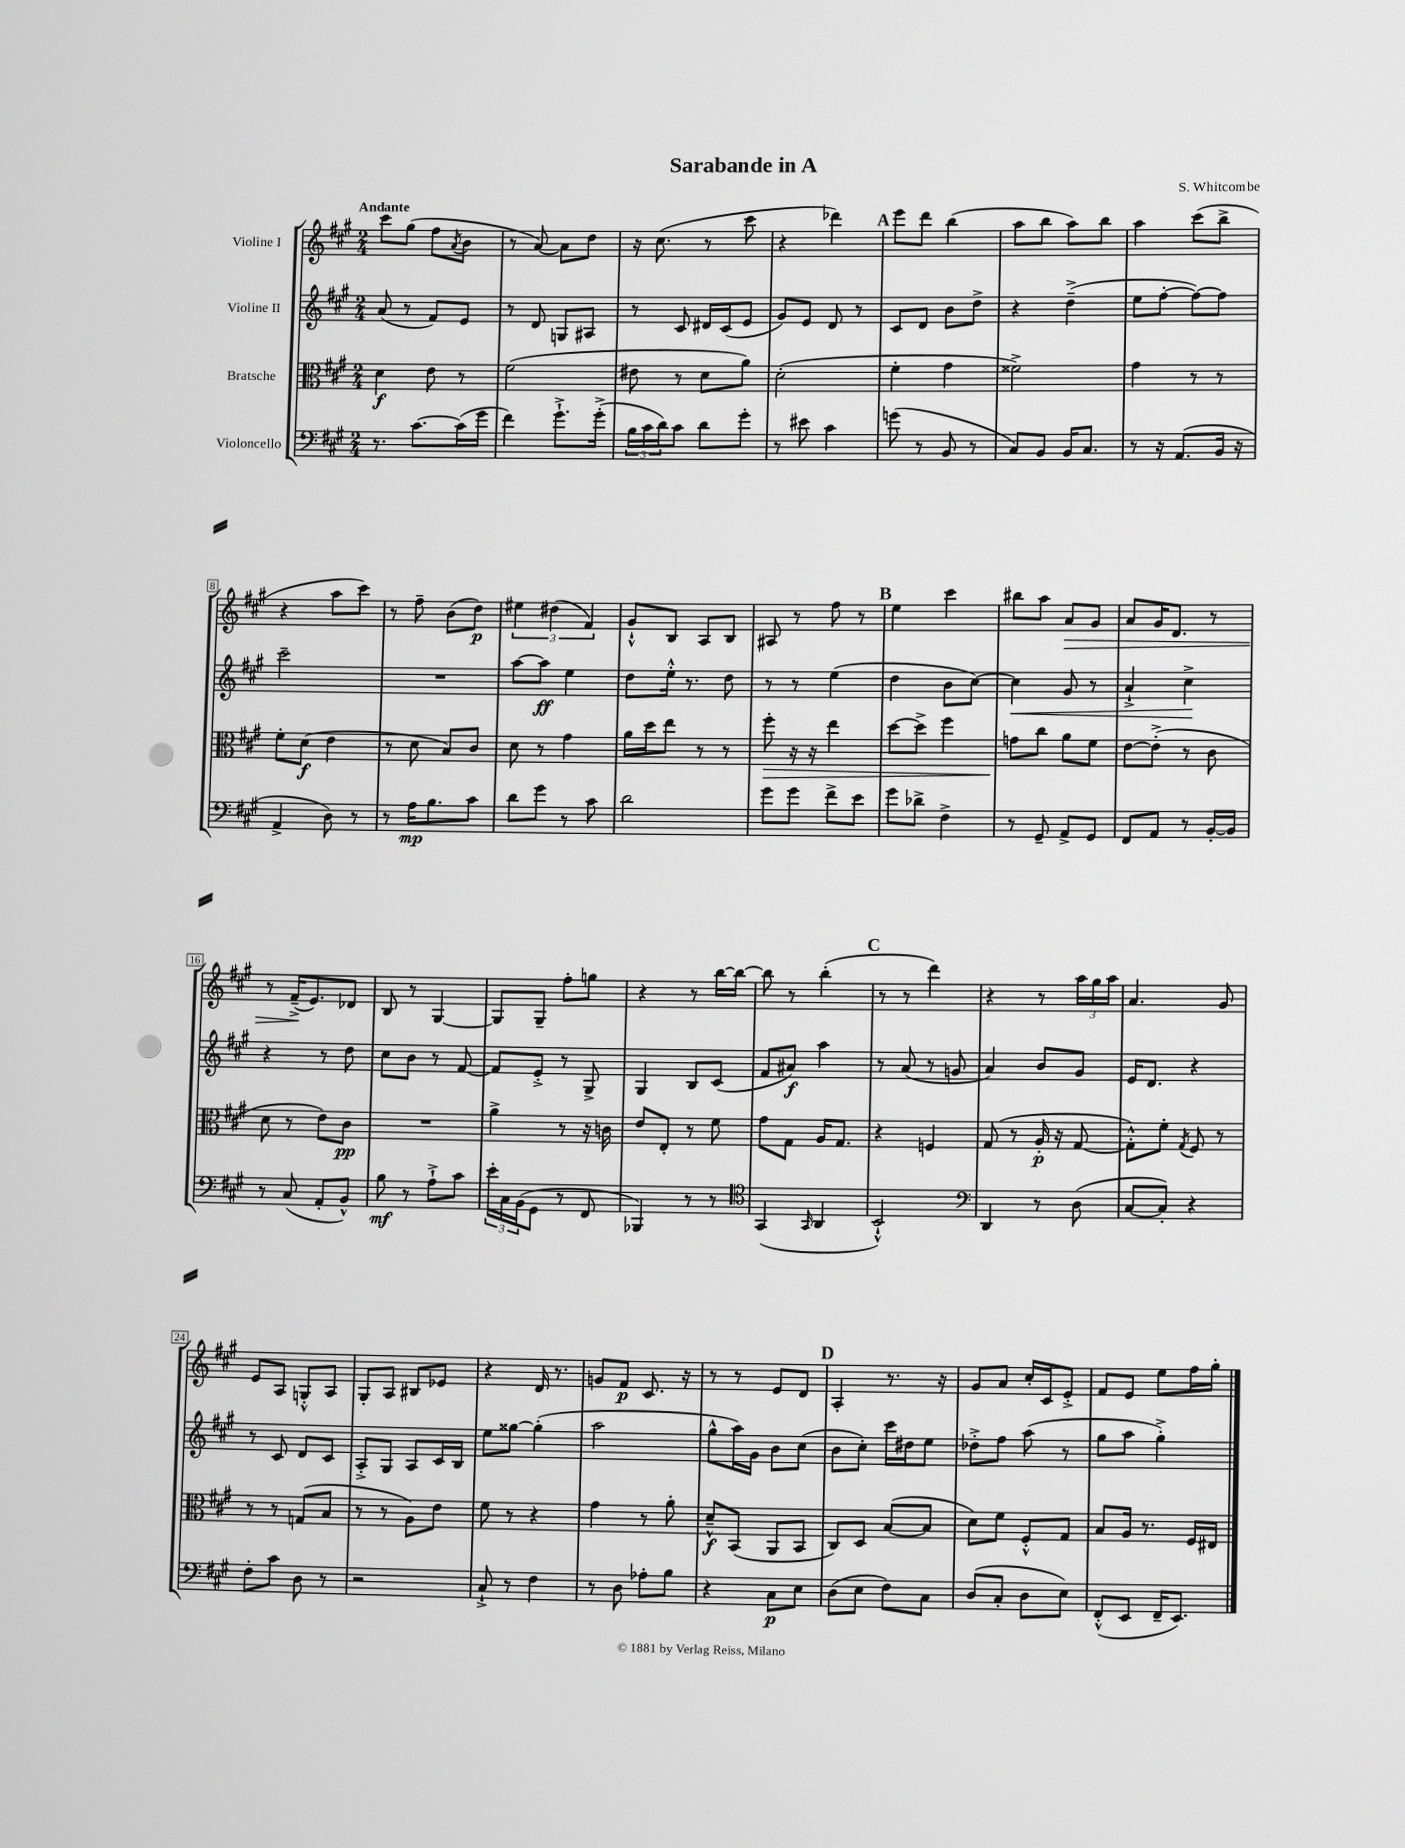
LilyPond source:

\header { title = "Sarabande in A" composer = "S. Whitcombe" }
<<
\new StaffGroup <<
\new Staff = "s0" \with { instrumentName = "Violine I" } {
    \clef treble \key a \major \numericTimeSignature \time 2/4 \tempo "Andante"
    cis'''8 gis''8( fis''8 \acciaccatura { a'8 } b'8 |
    r8 a'8~) a'8 d''8 |
    r16 cis''8.( r8 cis'''8 |
    r4 des'''4) |
    \mark \markup { \bold "A" } e'''8 d'''8 b''4( |
    a''8 b''8 a''8) b''8 |
    a''4 cis'''8( b''8-> |
    r4 a''8 cis'''8) |
    r8 fis''8-- b'8( d''8\p) |
    \tuplet 3/2 { eis''4 dis''4( fis'4) } |
    gis'8-!-^ b8 a8 b8 |
    ais8 r8 fis''8 r8 |
    \mark \markup { \bold "B" } e''4 cis'''4 |
    bis''8 a''8 a'8\> gis'8 |
    a'8 gis'16 d'8. r8 |
    r8 fis'16--->\!( e'8.) des'8 |
    b8 r8 gis4~ |
    gis8 gis8-- fis''8-. g''8 |
    r4 r8 b''16~ b''16~ |
    b''8 r8 b''4-.( |
    \mark \markup { \bold "C" } r8 r8 d'''4) |
    r4 r8 \tuplet 3/2 { a''16 gis''16 a''16 } |
    a'4. gis'8 |
    e'8 a8 g8-.-^ a8 |
    gis8-. a8 bis8 ees'8 |
    r4 d'16 r8. |
    g'8 fis'8\p cis'8. r16 |
    r8 r8 e'8 d'8 |
    \mark \markup { \bold "D" } a4-. r8. r16 |
    gis'8 a'8 cis''16-. cis'16 e'8-.-> |
    fis'8 e'8 e''8 fis''16 gis''16-. \bar "|." |
}
\new Staff = "s1" \with { instrumentName = "Violine II" } {
    \clef treble \key a \major \numericTimeSignature \time 2/4
    a'8( r8 fis'8) e'8 |
    r8 d'8 g8 ais8 |
    r8 cis'8 dis'16 cis'16( e'8 |
    gis'8) e'8 d'8 r8 |
    \mark \markup { \bold "A" } cis'8 d'8 b'8 d''8-> |
    r4 d''4--->( |
    e''8 fis''8~-. fis''8~) fis''8 |
    cis'''2-- |
    R2 |
    a''8~ a''8\ff e''4 |
    d''8 e''16-.-^ r8. d''8 |
    r8 r8 e''4( |
    \mark \markup { \bold "B" } d''4 b'8 cis''8~) |
    cis''4\< gis'8 r8 |
    a'4-!-> cis''4->\! |
    r4 r8 d''8 |
    cis''8 b'8 r8 fis'8~ |
    fis'8 e'8-.-> r8 gis8-> |
    gis4 b8 cis'8( |
    fis'8 ais'8\f) a''4 |
    \mark \markup { \bold "C" } r8 a'8( r8 g'8 |
    a'4) b'8 gis'8 |
    e'16 d'8. r4 |
    r8 cis'8 d'8 cis'8 |
    a8-.-> gis8 a8 cis'16 b16 |
    e''8 gisis''8~ gisis''4-.( |
    a''2 |
    gis''8-^ a''16) gis'16 b'8 cis''8( |
    \mark \markup { \bold "D" } b'8 cis''8-.) cis'''16 dis''16 e''8 |
    des''8-.-> fis''8 a''8( r8 |
    gis''8 a''8 gis''4-.->) \bar "|." |
}
\new Staff = "s2" \with { instrumentName = "Bratsche" } {
    \clef alto \key a \major \numericTimeSignature \time 2/4
    d'4\f e'8 r8 |
    fis'2( |
    eis'8 r8 d'8 a'8) |
    d'2-.( |
    \mark \markup { \bold "A" } fis'4-. gis'4 |
    fisis'2->) |
    gis'4 r8 r8 |
    fis'8-. d'8\f( e'4 |
    r8 d'8 b8) cis'8 |
    d'8 r8 gis'4 |
    a'16 d''16 e''8 r8 r8 |
    fis''8-.\> r16 r16 e''4 |
    \mark \markup { \bold "B" } d''8~ d''8-> fis''4 |
    g'8\! cis''8 a'8 fis'8 |
    e'8~ e'8-.->( r8 cis'8 |
    d'8 r8 e'8) cis'8\pp |
    R2 |
    a'4-> r8 r16 c'16 |
    e'8 e8-. r8 fis'8 |
    gis'8 gis8 a16 gis8. |
    \mark \markup { \bold "C" } r4 f4 |
    gis8( r8 a16-.\p r16 gis8~ |
    gis8-.-^) fis'8-. \acciaccatura { gis8 } fis8 r8 |
    r8 r8 g8( b8 |
    r8 r8 a8) e'8 |
    fis'8 r8 r4 |
    gis'4 r8 a'8-. |
    d'8---^\f b,8( a,8 b,8 |
    \mark \markup { \bold "D" } cis8) d8 b8~( b8 |
    d'8) fis'8 fis8-.-^ gis8 |
    b8 a16 r8. fis16 eis16 \bar "|." |
}
\new Staff = "s3" \with { instrumentName = "Violoncello" } {
    \clef bass \key a \major \numericTimeSignature \time 2/4
    r8. cis'8.~ cis'16( gis'16 |
    fis'4) gis'8.-!-> gis'16-.->( |
    \tuplet 3/2 { b16 cis'16 d'16) } cis'8 d'8 gis'8-. |
    r8 eis'8 cis'4 |
    \mark \markup { \bold "A" } g'8( r8 b,8 r8 |
    cis8) b,8 b,16 cis8. |
    r8 r16 a,8.( b,16 r16 |
    a,4-> d8) r8 |
    r8 a16\mp b8. cis'8 |
    d'8 gis'8 r8 cis'8 |
    d'2 |
    gis'8 gis'8 fis'8-> e'8 |
    \mark \markup { \bold "B" } gis'8 des'8-> fis4-> |
    r8 gis,8-- a,8-> gis,8 |
    fis,8 a,8 r8 b,16~-. b,16 |
    r8 cis8( a,8-. b,8-^) |
    b8\mf r8 a8-!-> cis'8 |
    \tuplet 3/2 { e'16-. cis16 b,16( } gis,8 r8 fis,8 |
    bes,,4) r8 r8 |
    \clef tenor gis,4( \grace { gis,16 } a,4 |
    \mark \markup { \bold "C" } b,2-!-^) |
    \clef bass d,4 r8 d8( |
    cis8~ cis8-.) r4 |
    fis8-. cis'8 d8 r8 |
    r2 |
    cis8-!-> r8 fis4 |
    r8 d8 aes8-. b8 |
    r4 cis8\p e8 |
    \mark \markup { \bold "D" } d8( e8 fis8) cis8 |
    d8( cis8-. d8 e8) |
    fis,8-.-^( e,8 fis,16-- e,8.) \bar "|." |
}
>>
>>
\layout { \context { \Score \override BarNumber.stencil = #(make-stencil-boxer 0.1 0.3 ly:text-interface::print) } }
